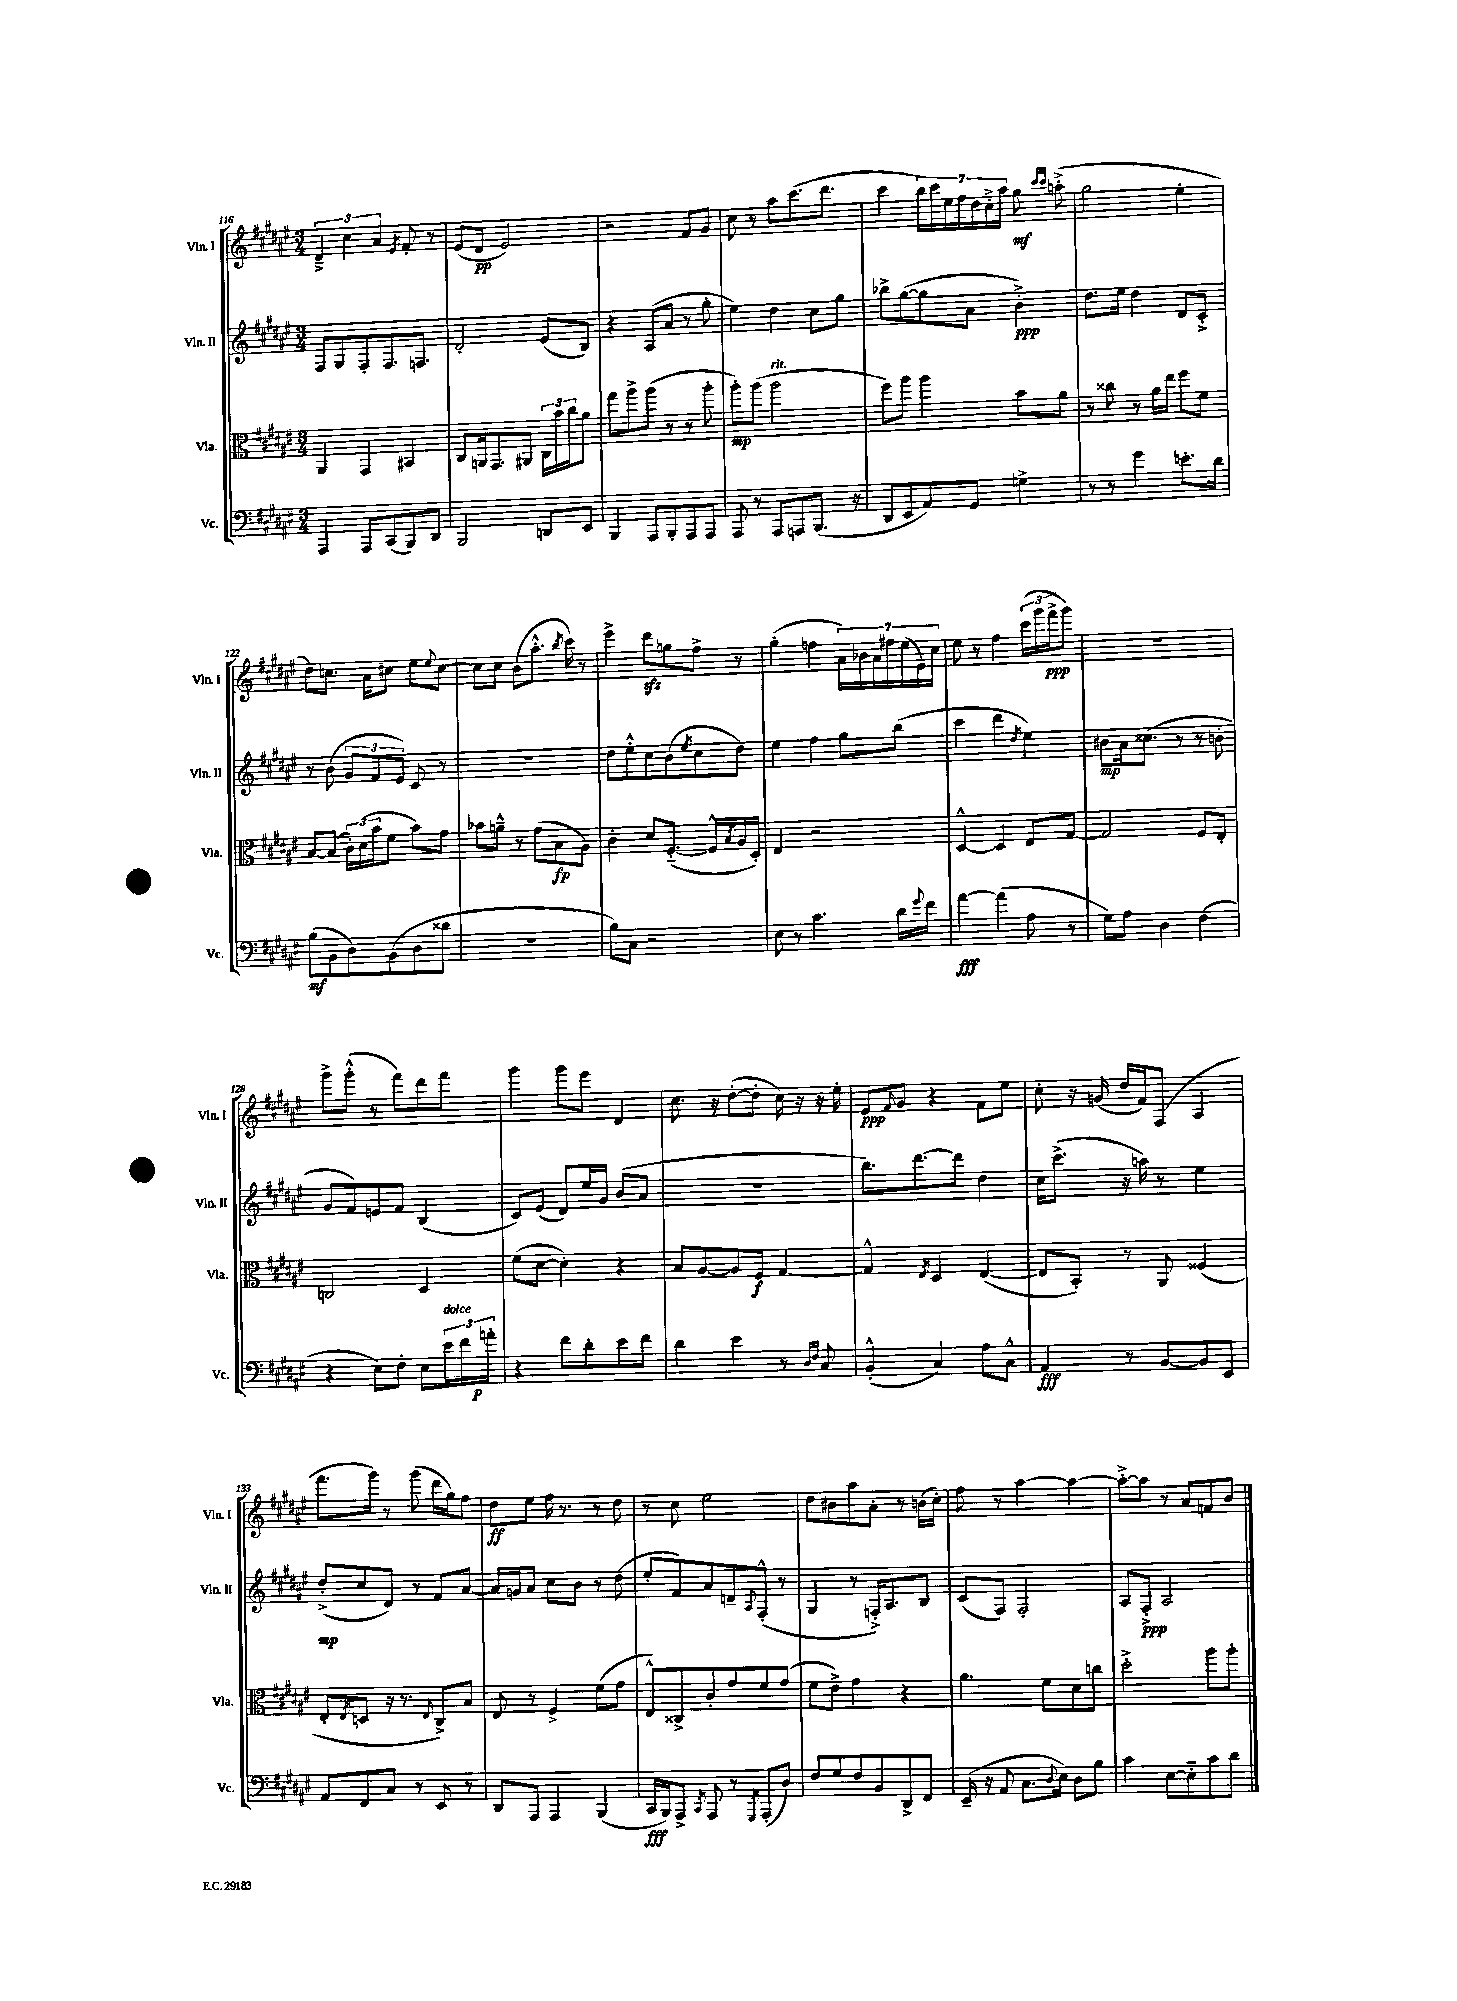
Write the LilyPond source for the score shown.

<<
\new StaffGroup <<
\new Staff = "s0" \with { instrumentName = "Vln. I" shortInstrumentName = "Vln. I" } {
    \clef treble \key fis \major \numericTimeSignature \time 3/4
    \tuplet 3/2 { dis'4---> cis''4 ais'4 } \acciaccatura { eis'8 } fis'8-. r8 |
    eis'8( dis'8\pp eis'2) |
    r2 fis'8 gis'8 |
    cis''8 r8 ais''8 cis'''8.( dis'''8. |
    cis'''4 \tuplet 7/4 { b''16) cis'''16 eis''16 fis''16 dis''16 cis''16-.-> ais''16 } gis''8\mf \grace { cis'''16 cis'''16 } a''8-.->( |
    gis''2 eis''4-. |
    dis''8) c''8. ais'16 cis''8 eis''8 \appoggiatura { eis''8 } cis''8~ |
    cis''8 cis''8 b'8( ais''8.-.-^ \acciaccatura { b''8 } cis'''16) r8 |
    eis'''4-> dis'''8\sfz g''8 fis''8-> r8 |
    gis''4-.( f''4 \tuplet 7/4 { ais'16) bes'16 ais'16 fis''16 eis''16( eis'16) cis''16 } |
    eis''8 r8 fis''4 \tuplet 3/2 { cis'''16( gis'''16 fis'''16->\ppp } gis'''8) |
    R2. |
    gis'''8-> gis'''8-.-^( r8 fis'''8) dis'''8 fis'''8 |
    gis'''4 gis'''8 eis'''8 dis'4 |
    cis''8. r16 dis''8~-.( dis''8-. cis''16) r16 r16 eis''16-. |
    eis'8\ppp \grace { fis'16 } gis'8 r4 fis'8 eis''8 |
    cis''8-. r16 g'16( dis''16 fis'16) fis8( ais4 |
    fis'''8. gis'''16) r8 gis'''8( dis'''16 gis''16) fis''8 |
    dis''8\ff eis''8 fis''16 r8. r8 dis''8 |
    r8 cis''8 eis''2 |
    dis''8 bis'8 ais''8 ais'8-. r8 b'16( cis''16-.) |
    fis''8 r8 ais''4~ ais''4~ |
    ais''8~-.-> ais''8 r8 ais'8 f'8 b'8 \bar "|." |
}
\new Staff = "s1" \with { instrumentName = "Vln. II" shortInstrumentName = "Vln. II" } {
    \clef treble \key fis \major \numericTimeSignature \time 3/4
    fis8 gis8 fis8-. fis8. f8. |
    dis'2-. eis'8( b8) |
    r4 ais8( ais'8 r8 gis''8-. |
    eis''4) dis''4 cis''8 gis''8 |
    bes''8-> gis''8~( gis''8 ais'8 b'4-.->\ppp) |
    dis''8. eis''16 dis''4 dis'8 cis'8-.-> |
    r8 b'8( \tuplet 3/2 { gis'8 fis'8 eis'8) } cis'8 r8 |
    R2. |
    dis''8 eis''8-.-^ cis''8 b'8( \acciaccatura { eis''8 } cis''8 dis''8) |
    eis''4 fis''4 gis''8 b''8( |
    cis'''4 dis'''4 \acciaccatura { dis''8 } eis''4) |
    bis'8\mp ais'16 cisis''8.( r8 r8 b'8-. |
    gis'8 fis'8) e'8 fis'8 b4( |
    cis'8) eis'8( dis'8) eis''16 gis'16 b'8( ais'8 |
    R2. |
    b''8.) dis'''8.~ dis'''8 dis''4 |
    cis''16 cis'''8.->( r16 a''16) r8 eis''4 |
    dis''8-.->\mp( cis''8 dis'8) r8 fis'8 ais'8~ |
    ais'16 g'16 ais'8 cis''8 b'8 r8 dis''8( |
    eis''8-. fis'8) ais'8 d'8-- \appoggiatura { ais8 } fis8-.-^( r8 |
    gis4 r8 f16-.->) ais8. b8 |
    cis'8( fis8) fis2-. |
    ais8 fis8-.->\ppp ais2 \bar "|." |
}
\new Staff = "s2" \with { instrumentName = "Vla." shortInstrumentName = "Vla." } {
    \clef alto \key fis \major \numericTimeSignature \time 3/4
    ais,4 gis,4 bis,4 |
    cis8 a,16 gis,8. ais,8 \tuplet 3/2 { cis16 b'16 cis''16 } ais'8 |
    gis''8 ais''8-> ais''8( r8 r8 ais''8-. |
    ais''8-.\mp) ais''8( ais''2^\markup { \italic "rit." } |
    fis''8) ais''8 ais''4 b'8 ais'8 |
    r8 cisis''8 r8 ais'16 eis''16 fis''8 fis'8 |
    b8~ b8( \tuplet 3/2 { cis'16-.) dis'16( b'16 } fis'8 b'8) gis'8 |
    bes'8 a'8---^ r8 gis'8( b8\fp ais8) |
    cis'4-. dis'8 fis8.~-_( fis16-^ \acciaccatura { b8 } ais16 dis16-.) |
    eis4 r2 |
    dis4~-^ dis4 eis8 gis8~ |
    gis2 fis8 eis8-. |
    c2 dis4 |
    fis'8( dis'8~ dis'4-.) r4 |
    b8 ais8~ ais8 fis8\f gis4~ |
    gis4-^ \acciaccatura { eis8 } dis4 eis4~( |
    eis8 b,8-.) r8 ais,8 fisis4( |
    eis8-. \acciaccatura { eis8 } d8 r16 r8. \grace { eis16 } cis8->) b8 |
    eis8 r8 fis4-> fis'8( gis'8 |
    eis8-^) cisis8-> cis'8-. gis'8 fis'8 gis'8( |
    fis'8 eis'8->) gis'4 r4 |
    ais'4. fis'8 dis'8 c''8 |
    dis''2-.-> ais''8 ais''8-. \bar "|." |
}
\new Staff = "s3" \with { instrumentName = "Vc." shortInstrumentName = "Vc." } {
    \clef bass \key fis \major \numericTimeSignature \time 3/4
    ais,,4 ais,,8 cis,8( b,,8) dis,8 |
    b,,2 d,8 eis,8 |
    b,,4 ais,,8 b,,8-. ais,,8 ais,,8 |
    ais,,8 r8 ais,,8 a,,8 b,,8.( r16 |
    dis,8 eis,8 ais,8) gis,8 g4-> |
    r8 r8 gis'4 e'8.-. dis'16 |
    b8\mf( b,8 dis8) b,8( dis8 disis'8 |
    R2. |
    b8) cis8 r2 |
    eis8 r8 cis'4. dis'16 \appoggiatura { gis'8 } fis'16 |
    ais'4~\fff ais'4( ais8 r8 |
    gis8) ais8 dis4 fis4( |
    r4 eis8) fis8-. eis8 \tuplet 3/2 { eis'16^\markup { \italic "dolce" } fis'16 a'16-.\p } |
    r4 fis'8 dis'8-. eis'8 fis'8 |
    dis'4 eis'4 r8 \grace { dis16 fis16 } cis8 |
    b,4-.-^( cis4) ais8 cis8-^ |
    ais,4\fff r8 b,8~ b,8 eis,8 |
    ais,8 fis,8 cis8 r8 eis,8 r8 |
    dis,8 ais,,8 ais,,4 b,,4( |
    cis,16\fff b,,16) ais,,8-> \acciaccatura { cis,8 } ais,,8 r8 \acciaccatura { gis,,8 } ais,,8-.( dis8) |
    fis8 gis8 fis8 b,8 dis,8-> fis,8 |
    eis,16--( r16 ais,8 cis8. \appoggiatura { dis8 } eis16) dis8 b8 |
    cis'4 eis8~ eis8-_ cis'8 dis'8 \bar "|." |
}
>>
>>
\layout { \context { \Score currentBarNumber = #116 } }
